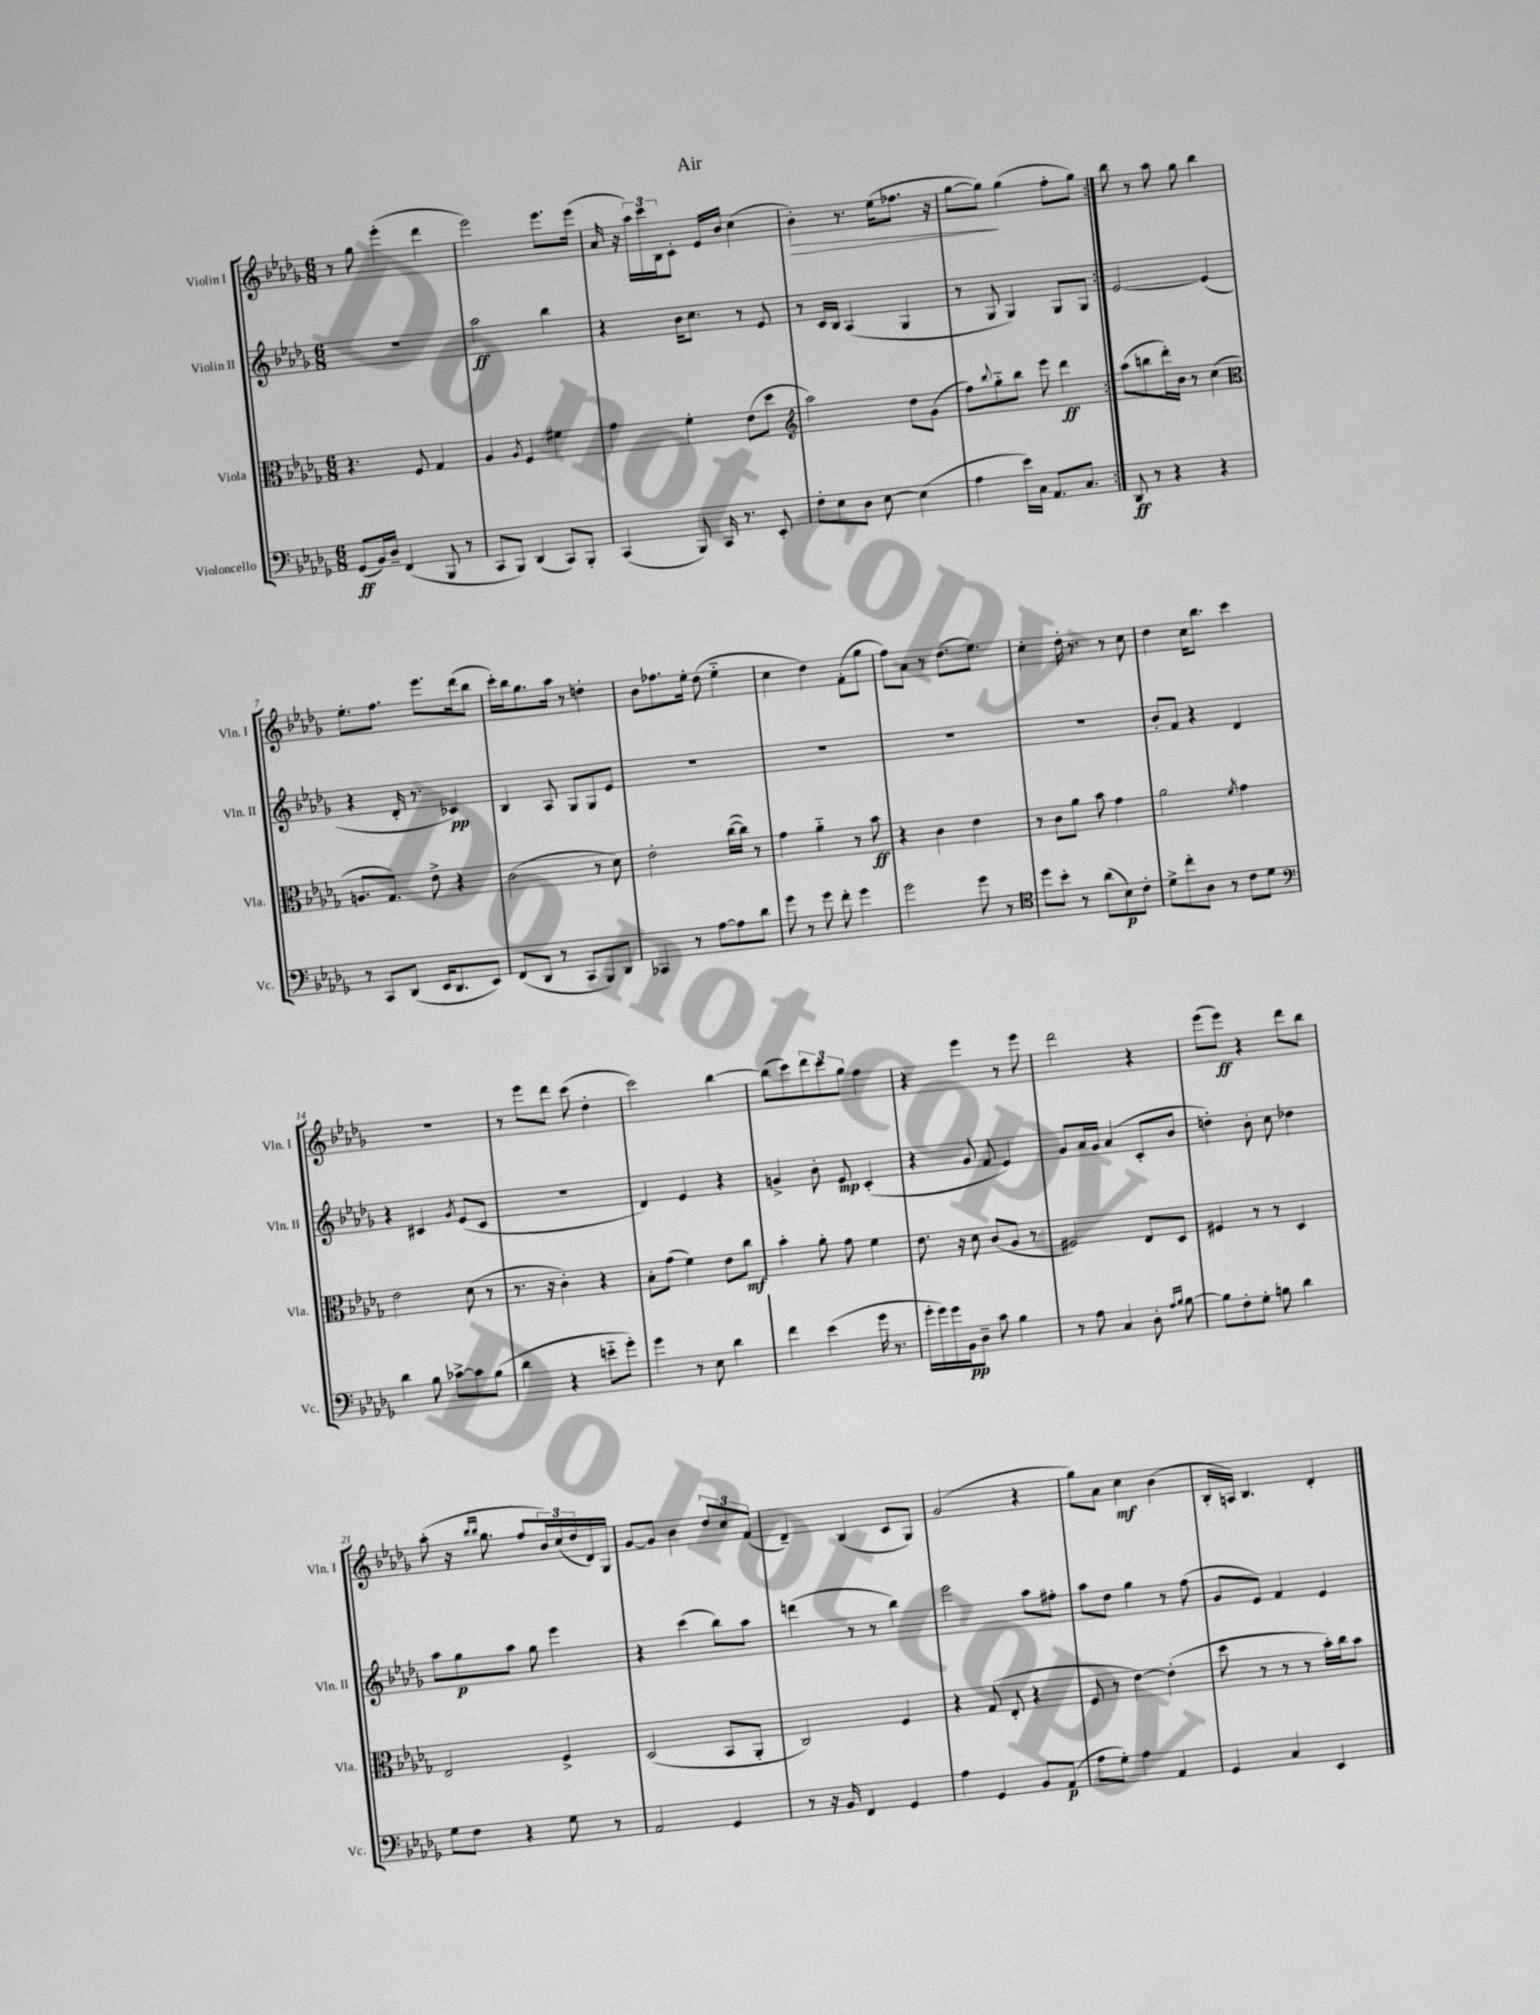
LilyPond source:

\header { title = "Air" }
<<
\new StaffGroup <<
\new Staff = "s0" \with { instrumentName = "Violin I" shortInstrumentName = "Vln. I" } {
    \clef treble \key des \major \numericTimeSignature \time 6/8
    \repeat volta 2 { r8 ges''8 ees'''4-.( des'''4 |
    ees'''2) ees'''8. ees'''16( |
    aes'16 r16 \tuplet 3/2 { aes''16) c'''16 bes16 } c'8-. ees'16 bes'16 c''4( |
    bes'4-.\>) r8. ees''16( fes''8. r16 |
    ges''8~ ges''8\!) ges''4( f''8-. ges''8) | }
    bes''8 r8 aes''8 ges''8 bes''4 |
    ees''8.-. f''8. ees'''8. des'''16( bes''8 |
    c'''16-.) bes''16 ges''8. aes''16 r8 d''4-. |
    bes'8 fes''8. ees''16-. des''8( ees''4-_ |
    c''4 des''4) f'8-.( ges''8 |
    f''8) aes'8 r8 des''8.( ees''8.) |
    c''4-. des''16-. r8. r8 c''8 |
    des''4 c''16 bes''8. c'''4 |
    R2. |
    r8 ees'''8 des'''8 c'''8( des''4-. |
    c'''2) bes''4~ |
    bes''8( c'''8) \tuplet 3/2 { des'''8 c'''8 ges''8 } f''4 |
    r4 ees'''4 r8 ees'''8 |
    des'''2 r4 |
    ees'''8( ees'''8\ff) r4 des'''8 bes''8 |
    aes''8-.( r16 \grace { bes''16 bes''16 } ges''8. f''8 \tuplet 3/2 { bes'16) c''16( des''16 } des'16) ges16 |
    ges'8~ ges'8 bes'4 \tuplet 3/2 { des''8 c''8 f'8( } |
    des'4--) bes4( c'8 ges8) |
    ges'2( r4 |
    ges''8) aes'8 c''4\mf bes'4( |
    bes16-. a16) bes4. des'4-. \bar "|." |
}
\new Staff = "s1" \with { instrumentName = "Violin II" shortInstrumentName = "Vln. II" } {
    \clef treble \key des \major \numericTimeSignature \time 6/8
    \repeat volta 2 { R2. |
    aes''2\ff bes''4 |
    r4 bes'16 c''8. r8 ees'8 |
    r8 c'16 bes16 aes4( ges4 |
    r8 ges8 ges4) ges8 ges8 | }
    ees'2~ ees'4( |
    r4 des'16-. r8. ces'4\pp) |
    bes4 aes8 ges8 ges8 ees'8 |
    R2. |
    R2. |
    R2. |
    R2. |
    bes'8-. f'8 r4 des'4 |
    r4 cis'4 \acciaccatura { ges'8 } ees'8( cis'8 |
    R2. |
    des'4) ees'4 r4 |
    g'4-> bes'8-. ees'8\mp c'4-.( |
    r4 ges'8 f'8 ees'4) |
    ges'8 aes'16 ges'16 aes'4( c'8-. bes'8 |
    d''4-.) bes'8-. c''8 des''4 |
    aes''8 ges''8\p aes''8 ges''8 ees'''4 |
    r4 c'''4( bes''8) aes''8 |
    d'''4( r8 r8 bes''4) |
    ees'''2 aes''8 fis''8-. |
    aes''8 des''8 ges''4 r8 f''8( |
    ges'8 ees'8) f'4 ees'4 \bar "|." |
}
\new Staff = "s2" \with { instrumentName = "Viola" shortInstrumentName = "Vla." } {
    \clef alto \key des \major \numericTimeSignature \time 6/8
    \repeat volta 2 { r4. f8 ges4 |
    aes4 \acciaccatura { aes8 } f4 fis'4 |
    ges'4 f'4-. ees'8( des''8 |
    \clef treble aes''2) des''8 ges'8( |
    f''8) \appoggiatura { bes''8 } ges''8-_ bes''8 ees'''8 des'''4\ff | }
    aes''8( b''8 des'''16-.) bes'16 r8 c''4( |
    \clef alto a8. ges8.) ees'8-> r4 |
    c'2( r8 des'8) |
    ees'2-. c''16~( c''16) r8 |
    ges'4 aes'4-_ r8 bes'8\ff |
    r4 c'4 ees'4 |
    r8 c'8 aes'8 bes'8 ges'4 |
    aes'2 \acciaccatura { f'8 } ges'4 |
    ees'2 des'8( r8 |
    r8. r16 c'4-.) r4 |
    bes8-. ges'8( f'4) ees'8 c''8\mf |
    bes'4-. aes'8-. ges'8 f'4 |
    ees'8. r16 des'8 c'8( aes8 r8 |
    fis2) ees8 des8 |
    fis4 r8 r8 des4 |
    ees2 f4-> |
    des2( bes,8 aes,8-. |
    c2) f4 |
    r4 ges8( ees8-. r4 |
    f8 r8 ees'4~) ees'4-.( |
    des''8 r8 r8 r8 bes'16-.) c''16 bes'8 \bar "|." |
}
\new Staff = "s3" \with { instrumentName = "Violoncello" shortInstrumentName = "Vc." } {
    \clef bass \key des \major \numericTimeSignature \time 6/8
    \repeat volta 2 { ges,8\ff( bes,16) des16-- f,4( bes,,8 r8 |
    c,8 bes,,8) des,4( c,8) bes,,8-. |
    c,4( bes,,8) c,16 r8. ees,8-. |
    f8-. ees8 des8 ees8~ ees4( |
    aes4 ees'16) c16 aes,8. c8. | }
    des,8\ff r8 r4 r4 |
    r8 c,8 des,8( ees,16 des,8. ees,8) |
    f,8( des,8 r8 c,8 bes,,8) des,8 |
    ces,4 r8 aes8~ aes8 des'8 |
    ges'8 r8 ges'8 f'8-. ges'4 |
    ges'2 ges'8 r8 |
    \clef tenor des''8 bes'8-. r8 aes'8( bes8\p) c'8-. |
    des'8-> c''8-. aes8 r8 c'8 des'8 |
    \clef bass des'4 bes8 ces'8~-> ces'8 bes8( |
    des'4 r4 e'8-_ ges'8-.) |
    ges'4 r8 ees8 des'4 |
    f'4 ees'4( ges'16 r8. |
    ges'16-. ges'16) ges'16 bes,16\pp des8-- c'8 bes4 |
    r8 aes8 c4 des8-. \grace { aes16 bes16 } bes8~ |
    bes8 f8-. ges8-. b8 des'4 |
    ges8 f8 r4 ges8 r8 |
    aes,2 ges,4 |
    r8 r16 bes,16 f,4 ges,4 |
    aes4 ges,4 bes,8 aes,8\p( |
    aes8 ges8-.) aes4 aes,4 |
    ges,4 c4 ees,4 \bar "|." |
}
>>
>>
